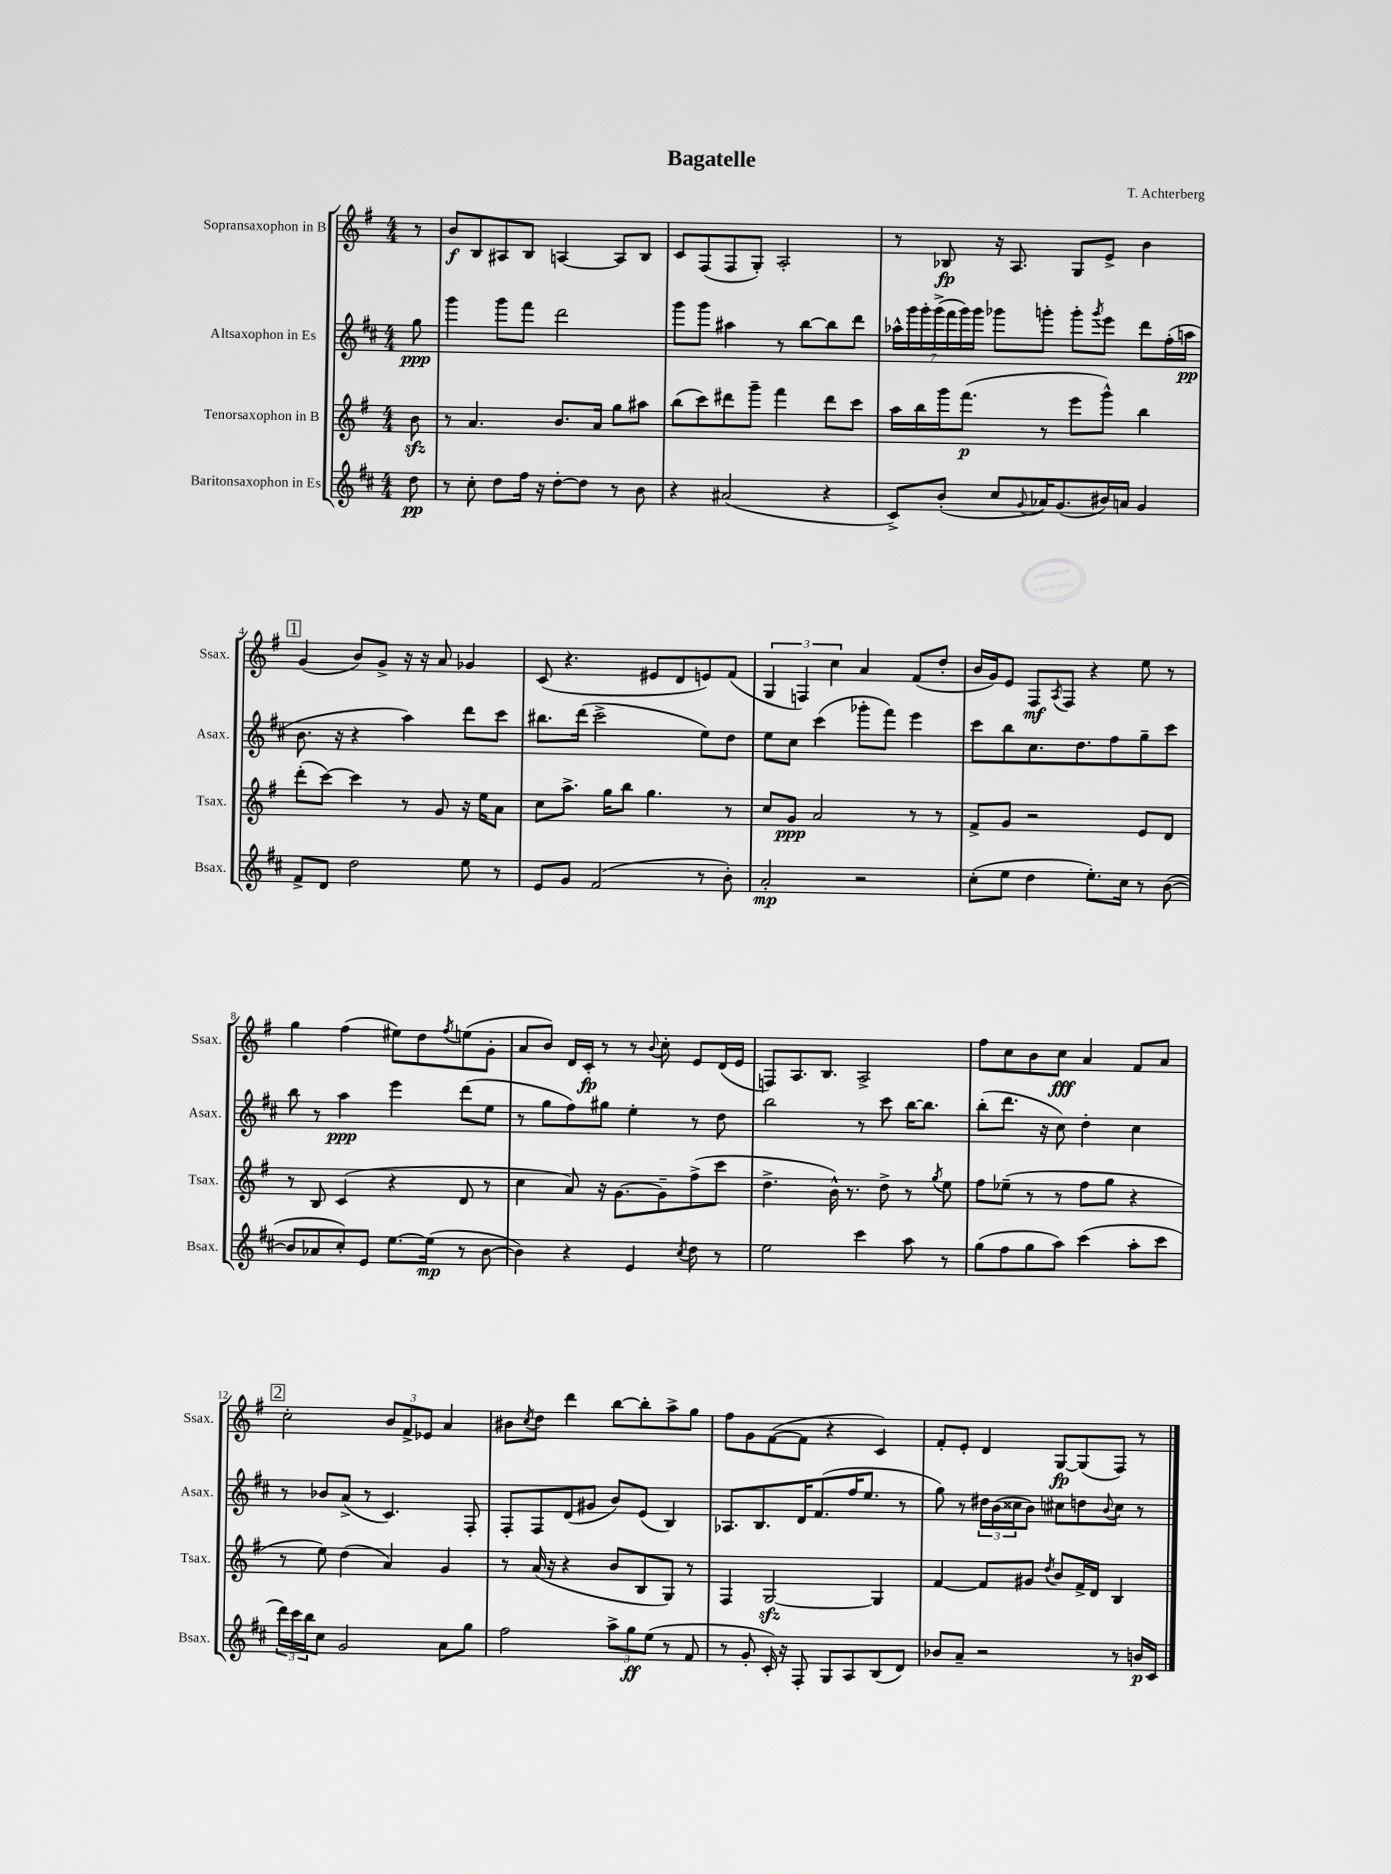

**kern	**kern	**kern	**kern
*staff4	*staff3	*staff2	*staff1
*clefG2	*clefG2	*clefG2	*clefG2
*k[f#c#]	*k[f#]	*k[f#c#]	*k[f#]
*M4/4	*M4/4	*M4/4	*M4/4
8dd\	8b\	8gg\	8r
=	=	=	=
8r	8r	4ggg\	8b/L
8cc#'\	4.a/	.	8B/
8dd\L	.	8ggg\L	8A#/
16ff#\Jk	.	8fff#\J	8B/J
16r	.	.	.
[8dd'\L	8.b/L	2ddd\	[4A/
8dd\]J	.	.	.
.	16a/Jk	.	.
8r	8gg\L	.	8A/]L
8b\	8aa#\J	.	8B/J
=	=	=	=
4r	(8bb\L	8ggg\L	8c/L
.	8ccc\)	8ggg\J	(8F#/
(2a#/	8ddd#\	4aa#\	8F#/
.	8ggg~\J	.	8G'/J)
.	4fff#\	8r	2A'/
.	.	[8bb\L	.
4r	8ddd#\L	8bb\]	.
.	8ccc\J	8ddd\J	.
=	=	=	=
8c#^/L)	16aa\LL	28aa-^^\LL	8r
.	.	28ggg\	.
.	16bb\	.	.
.	.	28ggg'\	.
.	.	(28ggg^\	.
(8b'/J	16ggg\J	.	8B-/
.	.	28fff#\	.
.	.	28ggg\)	.
.	(8.fff#\J	.	.
.	.	28ggg\JJ	.
8cc#/L	.	8ggg-\L	16r
.	.	.	8.A/
8qqg/	.	.	.
16a-/K)	8r	8ggg'\J	.
(8.g/	.	.	.
.	8eee\L	8ggg'\L	8G/L
.	.	8qggg/	.
16b#/L)	8ggg^^\J)	8eee\J	8e^/J
16a/JJ	.	.	.
4g/	4bb\	8ddd\L	4b\
.	.	(16ff#'\L	.
.	.	16aa\JJ	.
=	=	=	=
8f#^/L	(8ddd'\L	8.b\	(4g/
8d/J	[8ccc\J)	.	.
.	.	16r	.
2dd\	4ccc\]	4r	8b/L)
.	.	.	8g^/J
.	8r	4aa\)	16r
.	.	.	16r
.	8g/	.	8a/
8ee\	16r	8ddd\L	4g-/
.	16ee\LK	.	.
8r	8a\J	8ccc#\J	.
=	=	=	=
8e/L	8cc\L	8.bb#\L	(8c/
8g/J	8.aa^\J	.	4.r
.	.	(16ddd\Jk	.
(2f#/	.	2ccc#^\	.
.	16gg\LK	.	.
.	8bb\J	.	.
.	4.gg\	.	8e#/L
.	.	.	8d/
8r	.	8ee\L)	8e/)
8b'\)	8r	8dd\J	(8f#/J
=	=	=	=
2a'/	8cc/L	8ee\L	6G/
.	8g/J	8cc#\J	.
.	.	.	6F/)
.	2a/	(4ccc#\	.
.	.	.	6cc\
2r	.	8ggg-'\L	4a/
.	.	8fff#\J)	.
.	8r	4eee\	(8f#/L
.	8r	.	8dd'/J
=	=	=	=
(8cc#'\L	8f#^/L	8ccc#\L	16b/LL
.	.	.	16g/J)
8ee\J	8g/J	8bb\	8e/J
4dd\	2r	8.cc#\	8F#/L
.	.	.	8qA/
.	.	.	8F#/J
.	.	8.dd\	.
8.ee'\L)	.	.	4r
.	.	8ff#\	.
16cc#\Jk	.	.	.
8r	8e/L	8gg~\	8ee\
([8b\	8d/J	8ccc#\J	8r
=	=	=	=
8b/]L	8r	8bb\	4gg\
8a-/	8B/	8r	.
8cc#'/)	(4c/	4aa\	(4ff#\
8e/J	.	.	.
[8.ee\L	4r	4eee\	8ee#\L)
.	.	.	8dd\
(16ee\]Jk	.	.	.
.	.	.	8qff#/
8r	8d/	(8ddd\L	(8ee\
[8b\	8r	8ee\J	8g'\J
=	=	=	=
4b\])	4cc\	8r	8a/L
.	.	8gg\L	8b/J)
4r	8a/)	8ff#\)	16d/LL
.	.	.	16c'/JJ
.	16r	8gg#\J	8r
.	[8.g\L	.	.
4e/	.	4ee'\	8r
.	.	.	8qqb/
.	8g~\]	.	8cc'\
8qcc#/	.	.	.
8dd\	(8ff#^\	8r	8e/L
8r	8ccc\J	8dd\	(16d/L
.	.	.	16e/JJ
=	=	=	=
2ee\	4.dd^\	2bb\	8F/L)
.	.	.	8.A/
.	.	.	8.B/J
.	16b^^\)	.	.
.	8.r	.	.
4ccc#\	.	8r	2A^/
.	8dd^\	8ccc#\	.
8aa\	8r	[16bb\LK	.
.	.	8.bb\]J	.
.	8qgg/	.	.
8r	8ee\	.	.
=	=	=	=
(8gg\L	8ff#\L	(8bb'\L	8ff#\L
8ff#\	(8ee-~\J	8.ddd\J	8cc\
8gg\	8r	.	8b\
.	.	16r	.
8aa\J)	8r	8cc#\)	8cc\J
(4ccc#\	8ff#\L	4dd'\	4a/
.	8gg\J	.	.
8aa'\L	4r	4cc#\	8f#/L
8ccc#\J	.	.	8a/J
=	=	=	=
24ddd\LL)	8r	8r	2cc'\
24ccc#\	.	.	.
24bb\J	.	.	.
8cc#\J	8ee\)	8b-/L	.
2g/	(4dd\	(8a^/J	.
.	.	8r	.
.	4a/)	4.c#/)	12b/L
.	.	.	12f#^/
.	.	.	12e-/J
8a\L	4g/	.	4a/
8gg\J	.	8F#'/	.
=	=	=	=
2ff#\	8r	8F#'/L	8b#\L
.	.	.	8qcc/
.	(16a/	8F#/	8dd\J
.	16r	.	.
.	4r	(8d/	4ddd\
.	.	8g#/J	.
12aa^\L	8b/L	8b/L)	[8bb\L
12gg\	.	.	.
.	8B/	(8e/J	8bb'\]
(12ee\J	.	.	.
8r	8G/J)	4B/)	8aa^\
8f#/	8r	.	8gg\J
=	=	=	=
8r	4F#/	8.A-/L	8ff#\L
8g'/	.	.	8g\
.	.	8.B/	.
16c#'/)	[2G/	.	([8f#\
16r	.	.	.
8F#'/	.	16d/K	8f#\]J
.	.	(8.f#/	.
8G/L	.	.	4r
8A/	.	16ff#/K	.
.	.	8.ee/J	.
(8B/	4G/]	.	4c/)
8d/J)	.	8r	.
=	=	=	=
8b-/L	[4f#/	8gg\)	8f#'/L
8a~/J	.	8r	8e'/J
2r	8f#/]L	24dd#\LL	4d/
.	.	(24b\	.
.	.	24cc##\J	.
.	8g#/J	8b\J)	.
.	8qdd/	.	.
.	8b/L	8cc#\L	[8G/L
.	16f#^/L	8dd\	(8G/]
.	16d/JJ	.	.
.	.	8qqb/	.
8r	4B/	8cc#\J	8F#/J)
16b/LL	.	8r	8r
16c#/JJ	.	.	.
==	==	==	==
*-	*-	*-	*-
